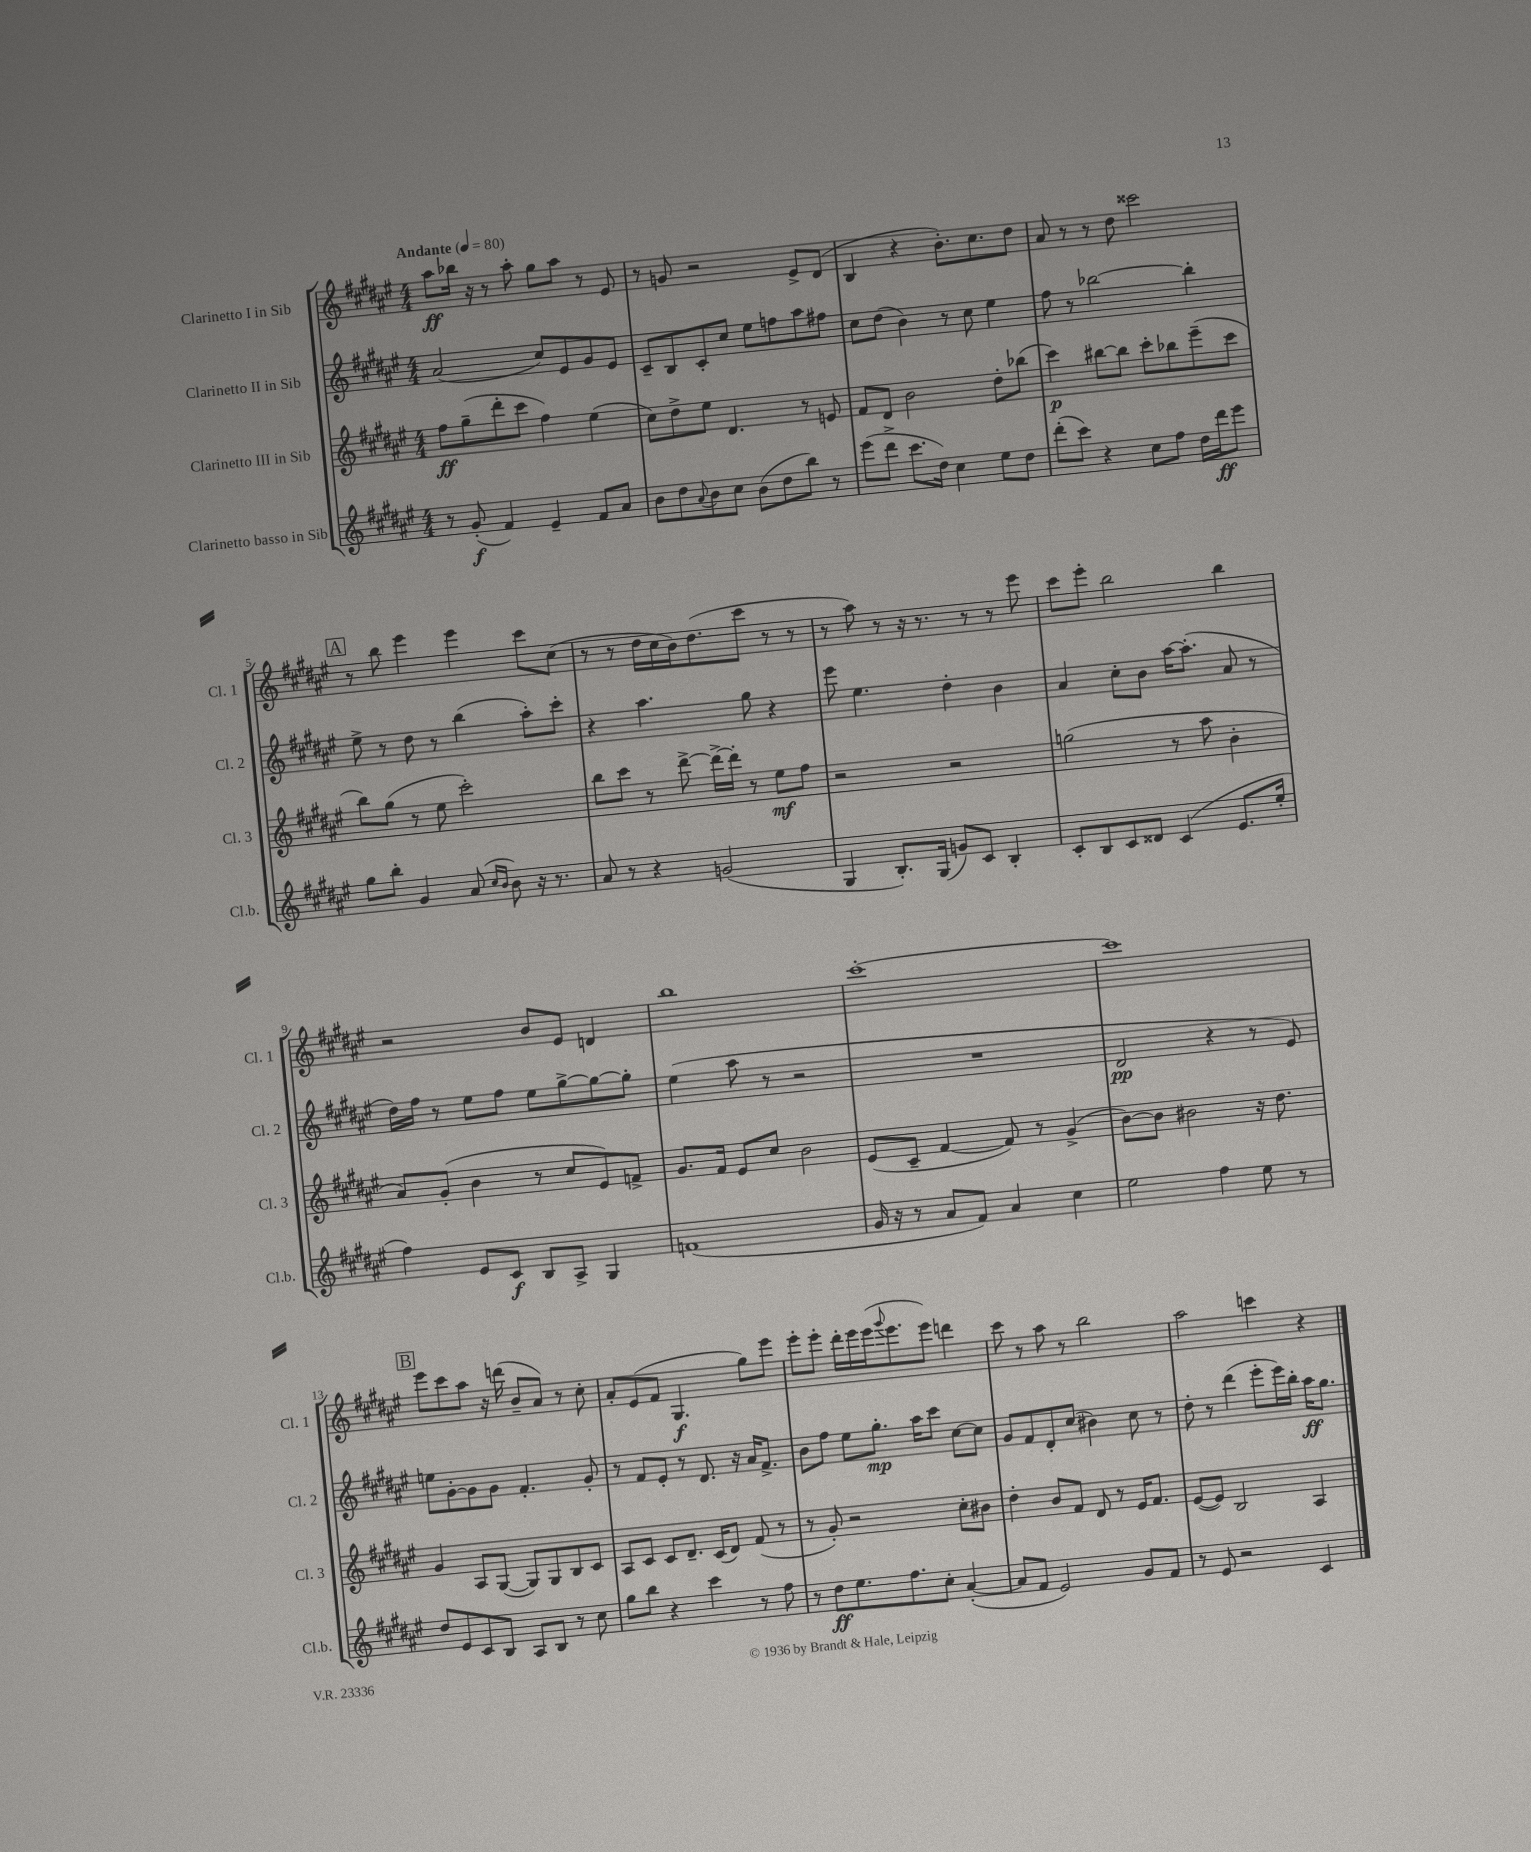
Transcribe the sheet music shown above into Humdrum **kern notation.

**kern	**kern	**kern	**kern
*staff4	*staff3	*staff2	*staff1
*clefG2	*clefG2	*clefG2	*clefG2
*k[f#c#g#d#a#e#]	*k[f#c#g#d#a#e#]	*k[f#c#g#d#a#e#]	*k[f#c#g#d#a#e#]
*M4/4	*M4/4	*M4/4	*M4/4
*MM80	*MM80	*MM80	*MM80
8r	8ff#\L	(2a#/	8aa#\L
(8g#'/	(8gg#~\	.	16bb-\Jk
.	.	.	16r
4f#/)	8ddd#'\	.	8r
.	8ccc#\J	.	8aa#'\
4e#~/	4ff#\)	8cc#/L)	8gg#\L
.	.	8e#/	8aa#\J
8f#/L	(4ee#\	8g#/	8r
8a#/J	.	8e#/J	8e#/
=	=	=	=
8b\L	8cc#\L)	8c#~/L	8r
8dd#\	8dd#^\	8B/	8g/
8qqa#/	.	.	.
8b\	8ee#\J	8c#'/	2r
8cc#\J	4.d#/	8cc#/J	.
(8b\L	.	8ee#\L	.
8dd#\	.	8ff\	.
8bb\J)	8r	8aa#\	8e#^/L
8r	8e/	8ff#\J	(8d#/J
=	=	=	=
(8eee#\L	8f#/L	8cc#\L	4B/
8ddd#^\J	8d#/J	(8dd#\J	.
8.ccc#\L	2b\	4b\)	4r
16dd#\Jk)	.	.	.
4cc#\	.	8r	8.b'\L)
.	.	8cc#\	.
.	.	.	8.cc#\
8ee#\L	8dd#'\L	4ee#\	.
8dd#\J	(8bb-\J	.	8dd#\J
=	=	=	=
(8ddd#'\L	4ccc#\)	8ff#\	8a#/
8ccc#\J)	.	8r	8r
4r	[8bb#\L	[2bb-\	8r
.	8bb#\]J	.	8dd#\
8cc#\L	8ccc#'\L	.	2ccc##\
8ff#\J	8bb-\	.	.
16dd#\LL	(8eee#~\	4bb-'\]	.
16ddd#\J	.	.	.
8eee#\J	8ccc#\J	.	.
=	=	=	=
8gg#\L	8bb\L)	8ee#^\	8r
8bb'\J	(8gg#\J	8r	8bb\
4g#/	8r	8dd#\	4eee#\
.	8ee#\	8r	.
(8a#/	2ccc#'\)	(4bb\	4eee#\
16qqcc#/LL	.	.	.
16qqb/JJ	.	.	.
8b\)	.	.	.
16r	.	8aa#'\L)	8ccc#\L
8.r	.	.	.
.	.	8ccc#'\J	(8cc#\J
=	=	=	=
8a#/	8bb\L	4r	8r
8r	8ccc#\J	.	8r
4r	8r	4.aa#\	16dd#\LL
.	.	.	16cc#\
.	[8ddd#^\	.	16b\J)
.	.	.	(8.dd#\
(2g/	16ddd#^\_LL	.	.
.	16ddd#'\]JJ	.	.
.	8r	8gg#\	8ccc#\J
.	8ee#\L	4r	8r
.	8ff#\J	.	8r
=	=	=	=
4G#/	2r	8eee#\	8r
.	.	4.ee#\	8aa#\)
8.B'/L)	.	.	8r
.	.	.	16r
(16G#/Jk	.	.	8.r
8g/L)	2r	4dd#'\	.
8c#/J	.	.	8r
4B'/	.	4b\	8r
.	.	.	8eee#\
=	=	=	=
8c#'/L	(2gg\	4a#/	8ccc#\L
8B/	.	.	8eee#'\J
8c#/	.	8cc#'\L	2bb\
8d##/J	.	8b\J	.
(4c#/	8r	[16aa#\LK	.
.	.	(8.aa#'\]J	.
.	8aa#\	.	.
8.e#/L	4b'\	8a#/	4bb\
.	.	8r	.
16ee#'/Jk	.	.	.
=	=	=	=
4ff#\)	8a#/L)	16dd#\LL)	2r
.	.	16ff#\JJ	.
.	(8g#'/J	8r	.
8e#/L	4b\	8ee#\L	.
8c#/J	.	8ff#\J	.
8B/L	8r	8ee#\L	8b/L
8A#^/J	8cc#/L	[8gg#^\	8e#/J
4G#/	8e#/)	8gg#\_	4d/
.	8f^/J	8gg#'\]J	.
=	=	=	=
(1f	8.g#/L	(4ee#\	1bb
.	16f#/Jk	.	.
.	8e#/L	8aa#\	.
.	8cc#/J	8r	.
.	2b\	2r	.
=	=	=	=
16g#/	(8e#/L	1r	[1ccc#'
16r	.	.	.
8r	8c#~/J	.	.
8a#/L	[4f#/	.	.
8f#/J)	.	.	.
4a#/	8f#/])	.	.
.	8r	.	.
4cc#\	(4g#^/	.	.
=	=	=	=
2ee#\	[8b\L)	2d#/	1ccc#]
.	8b\]J	.	.
.	2b#\	.	.
4ff#\	.	4r	.
8ee#\	16r	8r	.
.	8.dd#\	.	.
8r	.	8e#/)	.
=	=	=	=
8dd#/L	4g#/	8ee\L	8eee#\L
8e#/	.	[8g#'\	8ccc#\
8c#/	8A#/L	8g#\]	8aa#\J
8B/J	([8G#/J	8g#\J	16r
.	.	.	(16ddd\
8A#/L	8G#/]L)	4.f#'/	8b~/L
8B/J	8G#/	.	8a#/J)
8r	8B/	.	8r
8cc#\	8c#/J	8g#'/	8cc#'\
=	=	=	=
8gg#\L	8A#/L	8r	8a#'/L
8bb\J	8c#/J	8f#/L	(8e#/
4r	8c#/L	8e#'/J	8f#/J
.	8.d#~/J	8r	4.G#/
4ccc#\	.	8.d#/	.
.	(16c#/LK	.	.
.	8d#/J)	.	.
.	.	16r	.
8r	(8f#/	16a#/LK	8gg#\L)
.	.	8.f#^/J	.
8ff#\	8r	.	8eee#\J
=	=	=	=
8r	8r	8b\L	8eee#'\L
8dd#\L	8g#'/)	8ff#\J	8eee#'\J
8.ee#\	2r	8ee#\L	16ddd#'\LL
.	.	.	16eee#\
.	.	8.gg#'\J	(16eee#\J
.	.	.	8qqggg#/
8.ff#\	.	.	8.eee#\
.	.	16aa#\LK	.
8cc#'\J	.	8ccc#\J	8eee#\J)
([4a#'/	8cc#'\L	[8cc#\L	4ddd\
.	8b#\J	8cc#\]J	.
=	=	=	=
8a#/]L	4dd#'\	8g#/L	8ccc#\
8f#/J	.	8f#/	8r
2e#/)	8b/L	8d#'/	8aa#\
.	8f#/J	(8cc#/J	8r
.	8d#/	4b#\)	2bb\
.	8r	.	.
8g#/L	16e#/LK	8cc#\	.
.	8.f#/J	.	.
8f#/J	.	8r	.
=	=	=	=
8r	([8e#/L	8dd#'\	2aa#\
8e#/	8e#/]J)	8r	.
2r	2B/	(4ddd#\	.
.	.	8eee#'\L	4ccc\
.	.	16eee#\L)	.
.	.	16bb'\JJ	.
4c#/	4A#/	16aa#\LK	4r
.	.	8.gg#\J	.
==	==	==	==
*-	*-	*-	*-
